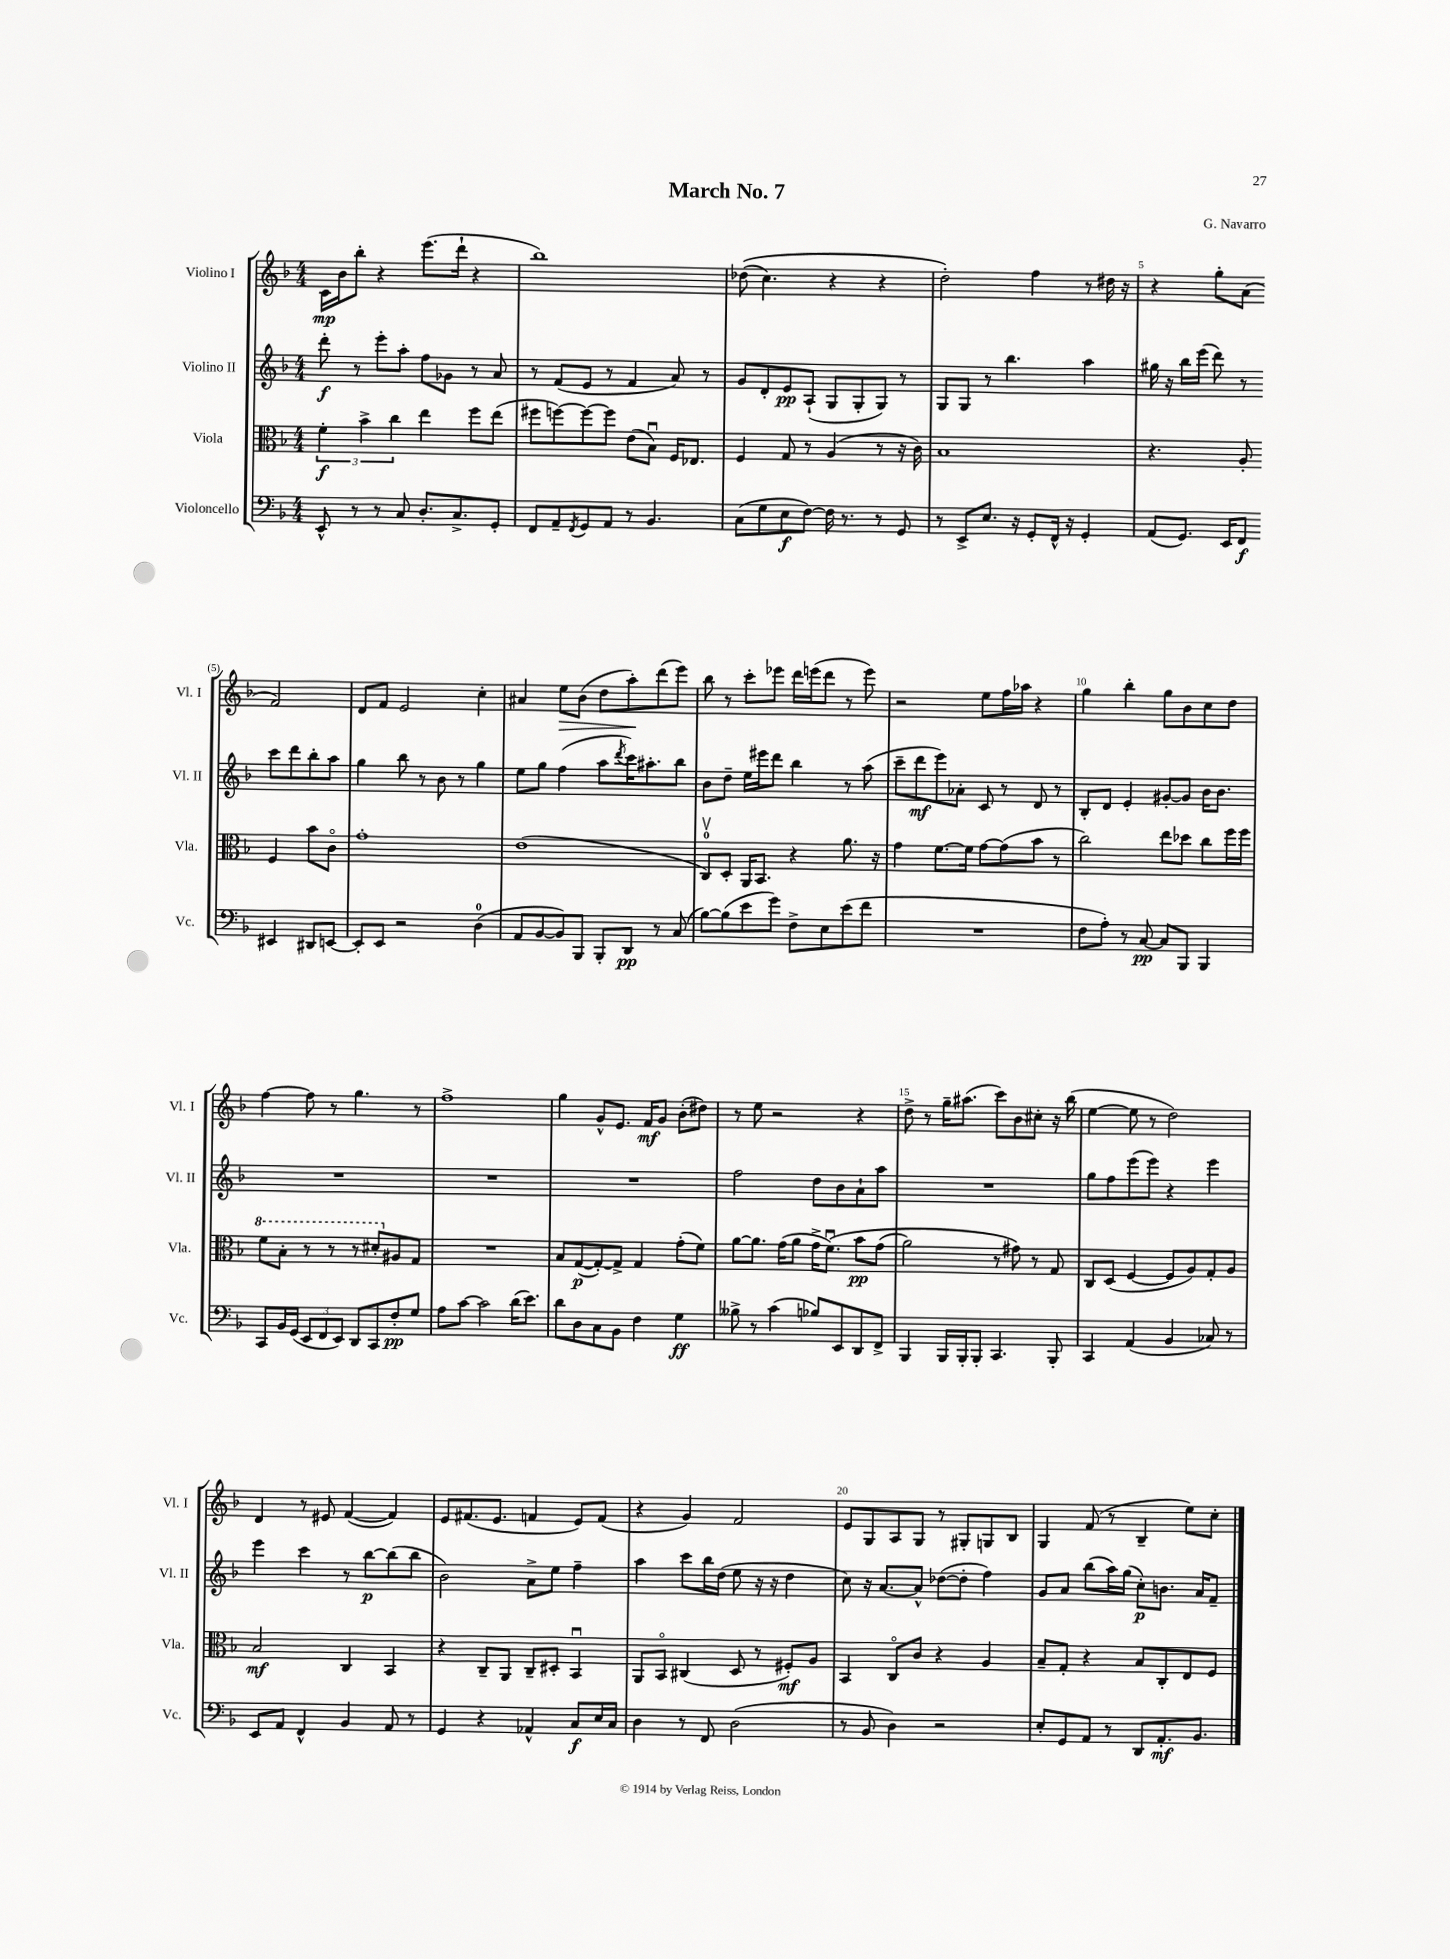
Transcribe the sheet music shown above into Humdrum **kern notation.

**kern	**kern	**kern	**kern
*staff4	*staff3	*staff2	*staff1
*clefF4	*clefC3	*clefG2	*clefG2
*k[b-]	*k[b-]	*k[b-]	*k[b-]
*M4/4	*M4/4	*M4/4	*M4/4
8EE^^/	6f'\	8ddd'\	16c\LL
.	.	.	16b-\J
8r	.	8r	8bb-'\J
.	6b-^\	.	.
8r	.	8eee'\L	4r
.	6cc\	.	.
8C/	.	8aa'\J	.
8.D'/L	4ee\	8ff\L	(8.eee\L
.	.	8g-\J	.
8.C^/	.	.	16ddd`\Jk
.	8ff\L	8r	4r
8GG'/J	(8ee\J	8a/	.
=	=	=	=
8FF/L	8ff#\L	8r	1bb-)
8AA~/	[8ff\)	(8f/L	.
8qFF/	.	.	.
8GG/	8ff\_	8e/J	.
8AA/J	8ff\]J	8r	.
8r	(8e\L	4f/	.
4.BB-/	8B-u\J)	.	.
.	16F/LK	8a/)	.
.	8.E-/J	.	.
.	.	8r	.
=	=	=	=
(8C\L	4F/	8g/L	&((8dd-\
8G\	.	8d'/	4.cc\)
8E\	8G/	8e/	.
[8F\J)	8r	(8A`/J	.
16F\]	(4A/	8G/L	4r
8.r	.	.	.
.	.	8G'/	.
8r	8r	8G/J)	4r
8GG/	16r	8r	.
.	16c\)	.	.
=	=	=	=
8r	1B-	8G/L	2dd'\&)
8EE^/L	.	8G/J	.
8.E/J	.	8r	.
.	.	4.bb-\	.
16r	.	.	.
8GG'/L	.	.	4ff\
16FF^^/Jk	.	.	.
16r	.	.	.
4GG'/	.	4aa\	8r
.	.	.	16dd#\
.	.	.	16r
=	=	=	=
(8AA/L	4.r	16gg#\	4r
.	.	16r	.
8.GG/J)	.	16bb-\LL	.
.	.	(16eee\JJ	.
.	.	8ddd\)	8gg'\L
16EE/LK	.	.	.
8FF/J	8A'/	8r	(8a\J
4EE#/	4F/	8ccc\L	2f/)
.	.	8ddd\	.
8DD#/L	8b-\L	8bb-'\	.
[8EE/J	8co\J	8aa\J	.
=	=	=	=
8EE'/]L	1g'	4gg\	8d/L
8EE/J	.	.	8f/J
2r	.	8bb-\	2e/
.	.	8r	.
.	.	8b-\	.
.	.	8r	.
(4D\	.	4gg\	4cc'\
=	=	=	=
8AA/L	(1e	8ee\L	4a#/
[8BB-/	.	8gg\J	.
8BB-/])	.	(4ff\	8ee\L
8BBB-/J	.	.	(8b-\J
8BBB-'/L	.	8aa\L	8dd\L
.	.	8qddd/	.
8DD/J	.	16ccc\K)	8aa'\)
.	.	8.aa#'\	.
8r	.	.	(8ddd\
(8C/	.	8bb-\J	8eee\J)
=	=	=	=
[8B-\L)	8Cv/L)	8b-\L	8bb-\
(8B-\]	8D'/J	8dd~\J	8r
8e\	16AA/LK	16ee\LL	8ccc'\L
.	8.BB-/J	16eee#\J	.
8g\J)	.	8ddd\J	8eee-\J
8F^\L	4r	4bb-\	16ddd\LL
.	.	.	(16eee\J
8E\	.	.	8ddd\J
(8e\	8.a\	8r	8r
8f\J	.	(8aa\	8eee\)
.	16r	.	.
=	=	=	=
1r	4g\	8ccc~\L	2r
.	.	8ddd\	.
.	[8.f\L	8eee\)	.
.	.	8a-'\J	.
.	16f\]Jk	.	.
.	[8g\L	8c/	8ee\L
.	(8g\]	8r	16ff\L
.	.	.	16aa-\JJ
.	8b-\J	8d/	4r
.	8r	8r	.
=	=	=	=
8F\L	2cc\)	8B-'/L	4gg\
8A'\J)	.	8d/J	.
8r	.	4e'/	4bb-'\
[8C/	.	.	.
8C/]L	8ee\L	[8g#'/L	8gg\L
8BBB-/J	8dd-\J	8g#/]J	8b-\
4BBB-/	8cc\L	16b-\LK	8cc\
.	.	8.b-\J	.
.	16ff\L	.	8dd\J
.	16ff\JJ	.	.
=	=	=	=
8CC/L	8ff\L	1r	[4ff\
16BB-/L	8b-'\J	.	.
(16GG/JJ	.	.	.
12EE/L	8r	.	8ff\]
12FF/	.	.	.
.	8r	.	8r
12EE/J)	.	.	.
8DD/L	8r	.	4.gg\
8CC/	8dd#'/L	.	.
8F'/	8A#/	.	.
8G/J	8G/J	.	8r
=	=	=	=
8A\L	1r	1r	1ff^
[8c\J	.	.	.
2c\]	.	.	.
(16d\LK	.	.	.
8.e\J)	.	.	.
=	=	=	=
8d\L	8B-/L	1r	4gg\
8D\	([8G/	.	.
8C\	8G'/_)	.	8g^^/L
8BB-\J	8G^/]J	.	8.e/J
4F\	4G/	.	.
.	.	.	16f/LK
.	.	.	8g/J
4G\	(8g'\L	.	(8b-'\L
.	8f\J)	.	8dd#\J)
=	=	=	=
8B--^\	[8a\L	2ff\	8r
8r	8.a\]J	.	8ee\
(4c\	.	.	2r
.	(16g\LK	.	.
.	8a\J	.	.
8B-/L)	16g^\LK	8dd\L	.
.	&(8.fu\J)	.	.
8EE/	.	8b-\	.
8DD/	8b-\L	8a`\	4r
8FF^/J	(8g\J	8aa\J	.
=	=	=	=
4BBB-/	2a\)	1r	8dd^\
.	.	.	8r
16BBB-/LL	.	.	16gg~\LK
16BBB-'/J	.	.	(8.aa#\J
8BBB-'/J	.	.	.
4.CC/	8r	.	8ccc\L)
.	8g#\&)	.	8b-\
.	8r	.	8cc#'\J
8BBB-'/	8G/	.	16r
.	.	.	(16bb-\
=	=	=	=
4CC/	8C/L	8gg\L	[4ee\
.	(8D/J	8ff\	.
(4AA/	[4F/	(8eee\	8ee\]
.	.	8eee\J)	8r
4BB-/	8F/]L	4r	2dd\)
.	8A/)	.	.
8C-/)	8G'/	4eee\	.
8r	8A/J	.	.
=	=	=	=
8EE/L	2B-/	4eee\	4d/
8AA/J	.	.	.
4FF^^/	.	4ccc\	8r
.	.	.	8e#/
4BB-/	4C/	8r	([4f/
.	.	[8bb-\L	.
8AA/	4BB-/	(8bb-\]	4f/])
8r	.	8bb-\J	.
=	=	=	=
4GG/	4r	2b-\)	8e/L
.	.	.	(8.f#/
4r	8C~/L	.	.
.	.	.	8.e/J
.	8AA/J	.	.
4AA-^^/	8C~/L	8a^\L	4f/
.	8D#'/J	8ee\J	.
8C/L	4BB-u/	4ff~\	8e/L)
16E/L	.	.	(8f/J
16C/JJ	.	.	.
=	=	=	=
4D\	8AA/L	4aa\	4r
.	8BB-o/J	.	.
8r	(4C#/	8ccc\L	4g/)
8FF/	.	16bb-\L	.
.	.	(16dd\JJ	.
(2D\	8D/	8ee\	2f/
.	8r	16r	.
.	.	16r	.
.	8F#'/L)	4dd\	.
.	8A/J	.	.
=	=	=	=
8r	4BB-/	8cc\)	8e/L
8BB-/	.	16r	8G/
.	.	[8.a/L	.
4D\)	8Co/L	.	8A/
.	8c/J	8a^^/]J	8G/J
2r	4r	([8dd-\L	8r
.	.	8dd-'\]J	8G#'/L
.	4A/	4ff\)	8G/
.	.	.	8B-/J
=	=	=	=
8E'/L	8B-~/L	8g/L	4G/
8GG/	8G'/J	8a/J	.
8AA/J	4r	(8bb-\L	(8f/
8r	.	16aa\L)	8r
.	.	(16gg\JJ	.
8DD/L	8B-/L	8cc'\L)	4B-~/
8.AA'/	8C'/	8.b\J	.
.	8E/	.	8ee\L)
8.BB-/J	.	16a/LK	.
.	8F/J	8f~/J	8cc'\J
==	==	==	==
*-	*-	*-	*-
